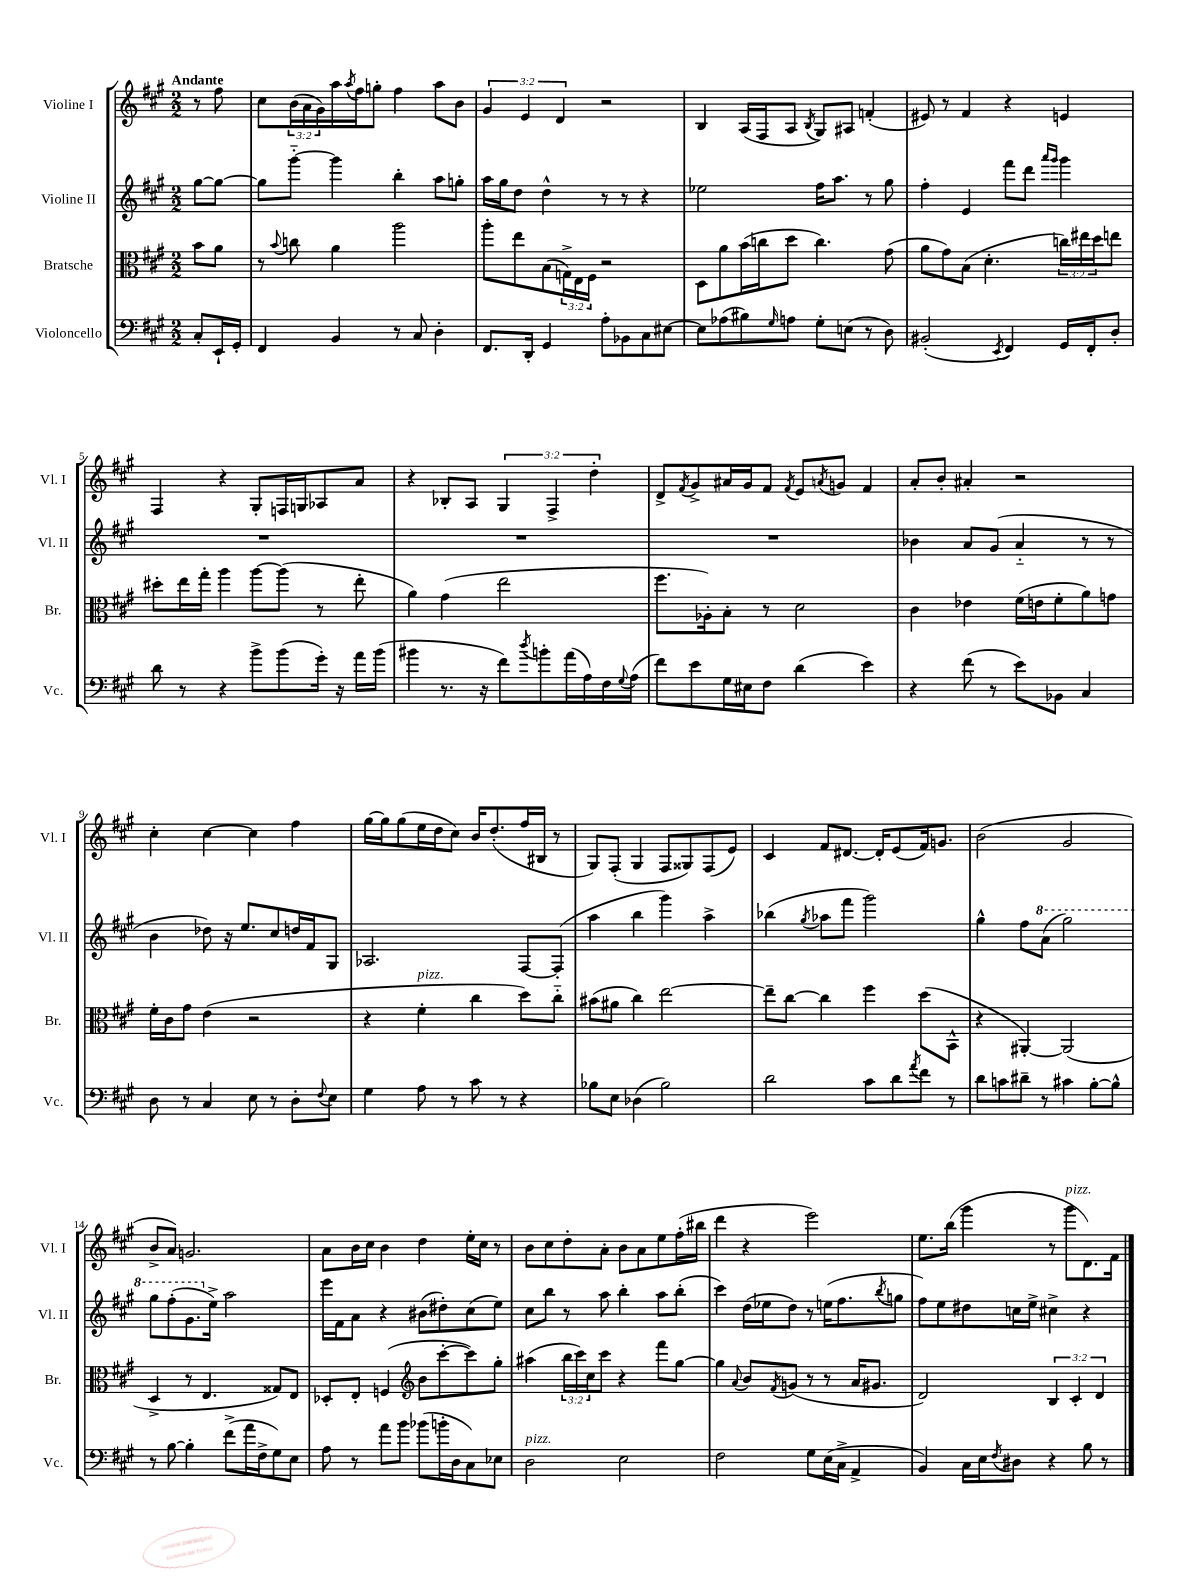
<<
\new StaffGroup <<
\new Staff = "s0" \with { instrumentName = "Violine I" shortInstrumentName = "Vl. I" } {
    \clef treble \key a \major \numericTimeSignature \time 2/2 \override Staff.TupletNumber.text = #tuplet-number::calc-fraction-text \partial 4 \tempo "Andante"
    r8 fis''8 |
    cis''8 \tuplet 3/2 { b'16( a'16 gis'16) } a''16 \acciaccatura { a''8 } fis''16 g''8-. fis''4 a''8 b'8 |
    \tuplet 3/2 { gis'4 e'4 d'4 } r2 |
    b4 a16( fis16 a8 \acciaccatura { b8 } gis8) ais8 f'4-.( |
    eis'8) r8 fis'4 r4 e'4 |
    fis4 r4 gis8-. f16 g16 aes8 a'8 |
    r4 bes8-. a8 \tuplet 3/2 { gis4 fis4-> d''4-. } |
    d'8-> \acciaccatura { fis'8 } gis'8-> ais'16 gis'16 fis'8 \acciaccatura { fis'8 } e'8 \acciaccatura { a'8 } g'8 fis'4 |
    a'8-. b'8-. ais'4-. r2 |
    cis''4-. cis''4~ cis''4 fis''4 |
    gis''16~ gis''16 gis''8( e''16 d''16 cis''8) b'16 d''8.-.( fis''16 bis16 r8 |
    gis8) fis8-.( gis4 fis8 gisis8) fis8( e'8) |
    cis'4 fis'8 dis'8.~ dis'16-. e'8( fis'16) g'8. |
    b'2( gis'2 |
    b'8-> a'8) g'2. |
    a'8 b'16 cis''16 b'4 d''4 e''16-. cis''16 r8 |
    b'8 cis''8 d''8-. a'8-. b'8 a'8 e''8 fis''16-.( bis''16 |
    d'''4 r4 e'''2) |
    e''8. b''16( gis'''4 r8 gis'''8^\markup { \italic "pizz." } d'8.) fis'16 \bar "|." |
}
\new Staff = "s1" \with { instrumentName = "Violine II" shortInstrumentName = "Vl. II" } {
    \clef treble \key a \major \numericTimeSignature \time 2/2 \partial 4
    gis''8~ gis''8~ |
    gis''8 gis'''8~-_ gis'''4 b''4-. a''8 g''8-. |
    a''16 gis''16 d''8 d''4-^ r8 r8 r4 |
    ees''2 fis''16 a''8. r8 gis''8 |
    fis''4-. e'4 fis'''8 d'''8 \grace { a'''16 gis'''16 } gis'''4 |
    R1 |
    R1 |
    R1 |
    bes'4 a'8 gis'8( a'4-_ r8 r8 |
    b'4 des''8) r16 e''8. cis''8 d''16 fis'16 gis8 |
    aes2. fis8~ fis8-.( |
    a''4 b''4 gis'''4) a''4-> |
    bes''4( \acciaccatura { gis''8 } aes''8 fis'''8 gis'''2) |
    gis''4-^ fis''8 \ottava #1 a''8( gis'''2) |
    gis'''8 fis'''8-.( gis''8. \ottava #0 e''16->) a''2 |
    e'''16 fis'16 a'8 r4 bis'8( dis''8-.) cis''8( e''8) |
    cis''8 b''8 r8 a''8 b''4-. a''8 b''8-.( |
    cis'''4) d''16( ees''16 d''8) r8 e''16( fis''8. \acciaccatura { b''8 } g''8 |
    fis''8) e''8 dis''8 c''16 e''16-> cis''4-> r4 \bar "|." |
}
\new Staff = "s2" \with { instrumentName = "Bratsche" shortInstrumentName = "Br." } {
    \clef alto \key a \major \numericTimeSignature \time 2/2 \override Staff.TupletNumber.text = #tuplet-number::calc-fraction-text \partial 4
    b'8 a'8 |
    r8 \appoggiatura { b'8 } c''8 a'4 a''2 |
    a''8-. e''8 b8( \tuplet 3/2 { g16->) e16 fis16 } r2 |
    d8 a'8 b'16( c''16 d''8 c''4.) gis'8( |
    a'8 gis'8) b8( d'4.-. \tuplet 3/2 { c''16) eis''16 d''16 } e''8 |
    dis''8-. e''16 gis''16-. a''4 a''8~ a''8( r8 e''8-. |
    a'4) gis'4( e''2 |
    fis''8. aes16-.) b8-. r8 d'2 |
    cis'4 ees'4 fis'16( e'16 fis'8-. a'8) g'8 |
    fis'16-. cis'16 gis'8 e'4( r2 |
    r4 fis'4-.^\markup { \italic "pizz." } cis''4 d''8) cis''8-_ |
    bis'8( ais'8 cis''4) e''2~ |
    e''8-- cis''8~ cis''4 fis''4 d''8( b,8-^ |
    r4 ais,4~-.) ais,2( |
    d4-> r8 e4. gisis8) e8 |
    des8-. e8-. f4( \clef treble b'8 cis'''8~-. cis'''8) gis''8-. |
    ais''4( \tuplet 3/2 { b''16 cis'''16) cis''16 } cis'''8 r4 fis'''8 gis''8~ |
    gis''4 \appoggiatura { a'8 } b'8 \acciaccatura { fis'8 } g'8( r8 r8 a'16 gis'8. |
    d'2) \tuplet 3/2 { b4 cis'4-. d'4 } \bar "|." |
}
\new Staff = "s3" \with { instrumentName = "Violoncello" shortInstrumentName = "Vc." } {
    \clef bass \key a \major \numericTimeSignature \time 2/2 \partial 4
    cis8-. e,16-! gis,16-. |
    fis,4 b,4 r8 cis8 d4-. |
    fis,8. d,16-. gis,4 a8-. bes,8 cis8 eis8~ |
    eis8 aes8( bis8) \grace { gis16 } a8 gis8-. e8( r8 d8) |
    bis,2-.( \acciaccatura { e,8 } fis,4) gis,16 fis,16-. d8-. |
    d'8 r8 r4 b'8-> b'8( gis'16-.) r16 a'16 b'16( |
    bis'4 r8. r16 fis'8) \acciaccatura { d''8 } b'8-. a'16( a16) fis16 \appoggiatura { gis8 } a16( |
    fis'8) e'8 gis16 eis16 fis8 d'4( e'4) |
    r4 fis'8( r8 e'8) bes,8 cis4 |
    d8 r8 cis4 e8 r8 d8-. \appoggiatura { fis8 } e8 |
    gis4 a8 r8 cis'8 r8 r4 |
    bes8 e8 des4( bes2) |
    d'2 cis'8 d'8 \acciaccatura { a'8 } fis'8 r8 |
    d'8 c'8 dis'8-- r8 cis'4 b8~-. b8-^ |
    r8 b8~ b4-. fis'8->( a'16 fis16-> gis8) e8 |
    a8 r8 a'8 b'8 bes'8( b'16-. d16 cis8) ees8 |
    d2^\markup { \italic "pizz." } e2 |
    fis2 gis8 e16( cis16-> a,4-> |
    b,4) cis16 e16 \acciaccatura { fis8 } dis8 r4 b8 r8 \bar "|." |
}
>>
>>
